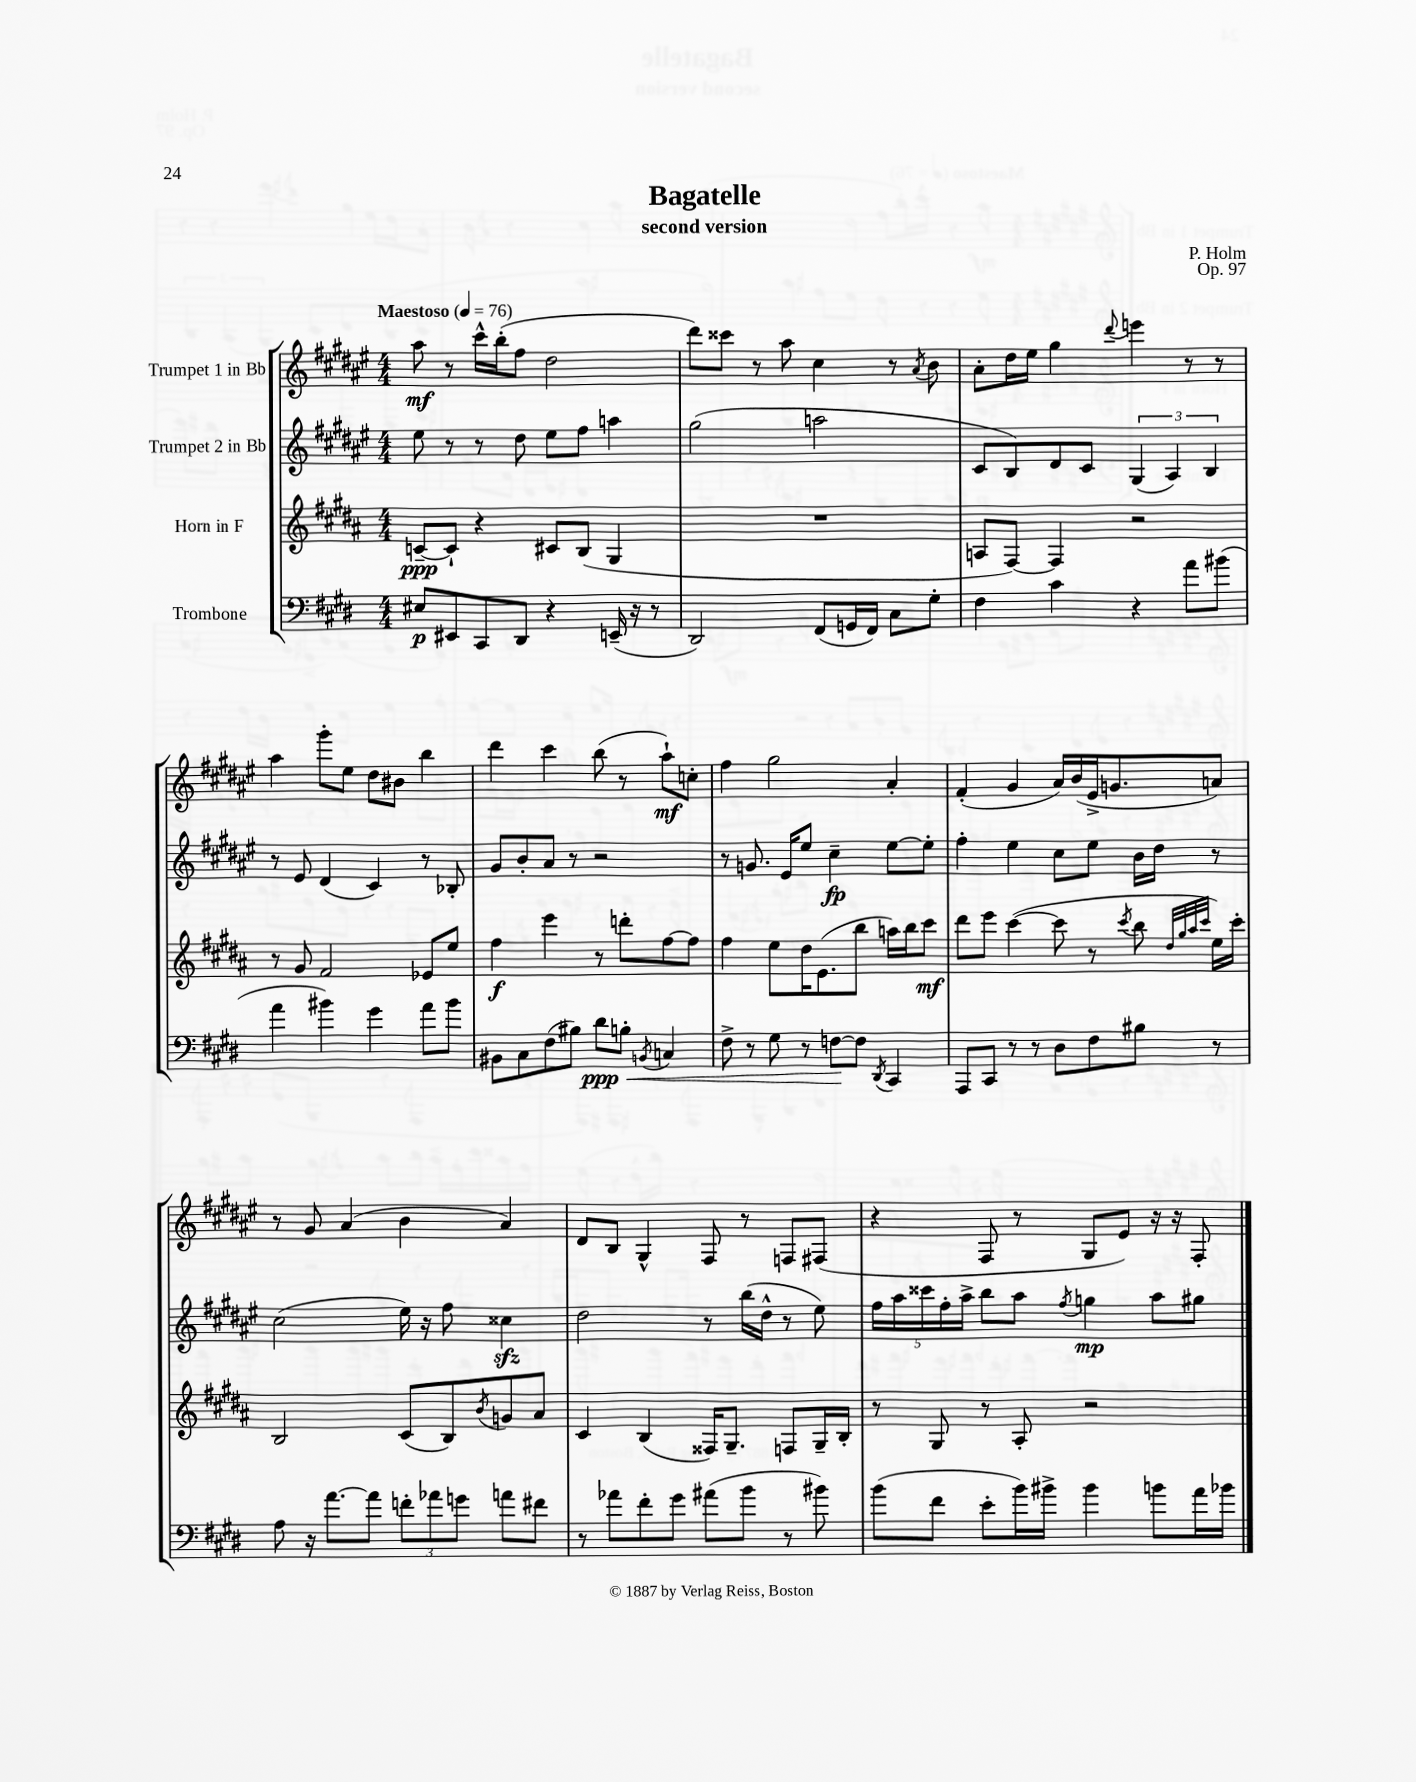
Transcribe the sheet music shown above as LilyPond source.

\header { title = "Bagatelle" composer = "P. Holm" subtitle = "second version" opus = "Op. 97" }
<<
\new StaffGroup <<
\new Staff = "s0" \with { instrumentName = "Trumpet 1 in Bb" } {
    \clef treble \key fis \major \numericTimeSignature \time 4/4 \tempo "Maestoso" 4 = 76
    ais''8\mf r8 cis'''16-^ b''16-.( fis''8 dis''2 |
    dis'''8) cisis'''8 r8 ais''8 cis''4 r8 \acciaccatura { ais'8 } b'8 |
    ais'8-. dis''16 eis''16 gis''4 \appoggiatura { dis'''8 } e'''4 r8 r8 |
    ais''4 gis'''8-. eis''8 dis''8 bis'8 b''4 |
    dis'''4 cis'''4 b''8( r8 ais''8-!\mf) c''8-. |
    fis''4 gis''2 ais'4-. |
    fis'4-.( gis'4 ais'16) b'16( eis'16-> g'8. a'8) |
    r8 gis'8 ais'4( b'4 ais'4) |
    dis'8 b8 gis4-^ fis8 r8 f8 fis8( |
    r4 fis8 r8 gis8 eis'8) r16 r16 fis8-. \bar "|." |
}
\new Staff = "s1" \with { instrumentName = "Trumpet 2 in Bb" } {
    \clef treble \key fis \major \numericTimeSignature \time 4/4
    eis''8 r8 r8 dis''8 eis''8 fis''8 a''4 |
    gis''2( a''2 |
    cis'8 b8) dis'8 cis'8 \tuplet 3/2 { gis4( ais4) b4 } |
    r8 eis'8 dis'4( cis'4) r8 bes8-. |
    gis'8 b'8-. ais'8 r8 r2 |
    r8 g'8. eis'16 eis''8 cis''4--\fp eis''8~ eis''8-. |
    fis''4-. eis''4 cis''8 eis''8 b'16 dis''16 r8 |
    cis''2( eis''16) r16 fis''8 cisis''4\sfz |
    dis''2 r8 b''16( dis''16-^ r8 eis''8) |
    \tuplet 5/4 { fis''16 ais''16 cisis'''16 fis''16-. ais''16-> } b''8 ais''8 \acciaccatura { fis''8 } g''4\mp ais''8 gis''8 \bar "|." |
}
\new Staff = "s2" \with { instrumentName = "Horn in F" } {
    \clef treble \key b \major \numericTimeSignature \time 4/4
    c'8~--\ppp c'8-! r4 cis'8 b8( gis4 |
    R1 |
    a8 fis8~) fis4 r2 |
    r8 gis'8 fis'2 ees'8 e''8 |
    fis''4\f e'''4 r8 d'''8-. fis''8~ fis''8 |
    fis''4 e''8 dis''16 e'8.( b''8 a''16) b''16 cis'''8\mf |
    dis'''8 e'''8 cis'''4~( cis'''8 r8 \acciaccatura { cis'''8 } b''8 \grace { dis''32 gis''32 ais''32 cis'''32 } e''16) cis'''16-. |
    b2 cis'8( b8) \acciaccatura { b'8 } g'8 ais'8 |
    cis'4 b4( fisis16) gis8.-- f8 gis16-- b16-. |
    r8 gis8 r8 ais8-. r2 \bar "|." |
}
\new Staff = "s3" \with { instrumentName = "Trombone" } {
    \clef bass \key e \major \numericTimeSignature \time 4/4
    eis8\p eis,8 cis,8 dis,8 r4 e,16--( r16 r8 |
    dis,2) fis,8( g,16 fis,16) cis8 gis8-. |
    fis4 cis'4 r4 a'8 bis'8( |
    a'4 bis'4) gis'4 a'8 bis'8 |
    bis,8 cis8 fis8( bis8) dis'8\ppp\< b8-. \acciaccatura { b,8 } c4 |
    fis8-> r8 gis8 r8 f8~\! f8 \acciaccatura { dis,8 } cis,4 |
    a,,8 cis,8 r8 r8 dis8 fis8 bis8 r8 |
    a8 r16 a'8.~ a'8 \tuplet 3/2 { f'8-. aes'8 g'8 } a'8 fis'8 |
    r8 aes'8 fis'8-. gis'8 ais'8( b'8 r8 bis'8) |
    b'8( fis'8 e'8-. b'16) bis'16-> bis'4 b'8 a'16 bes'16 \bar "|." |
}
>>
>>
\layout { \context { \Score \remove "Bar_number_engraver" } }
